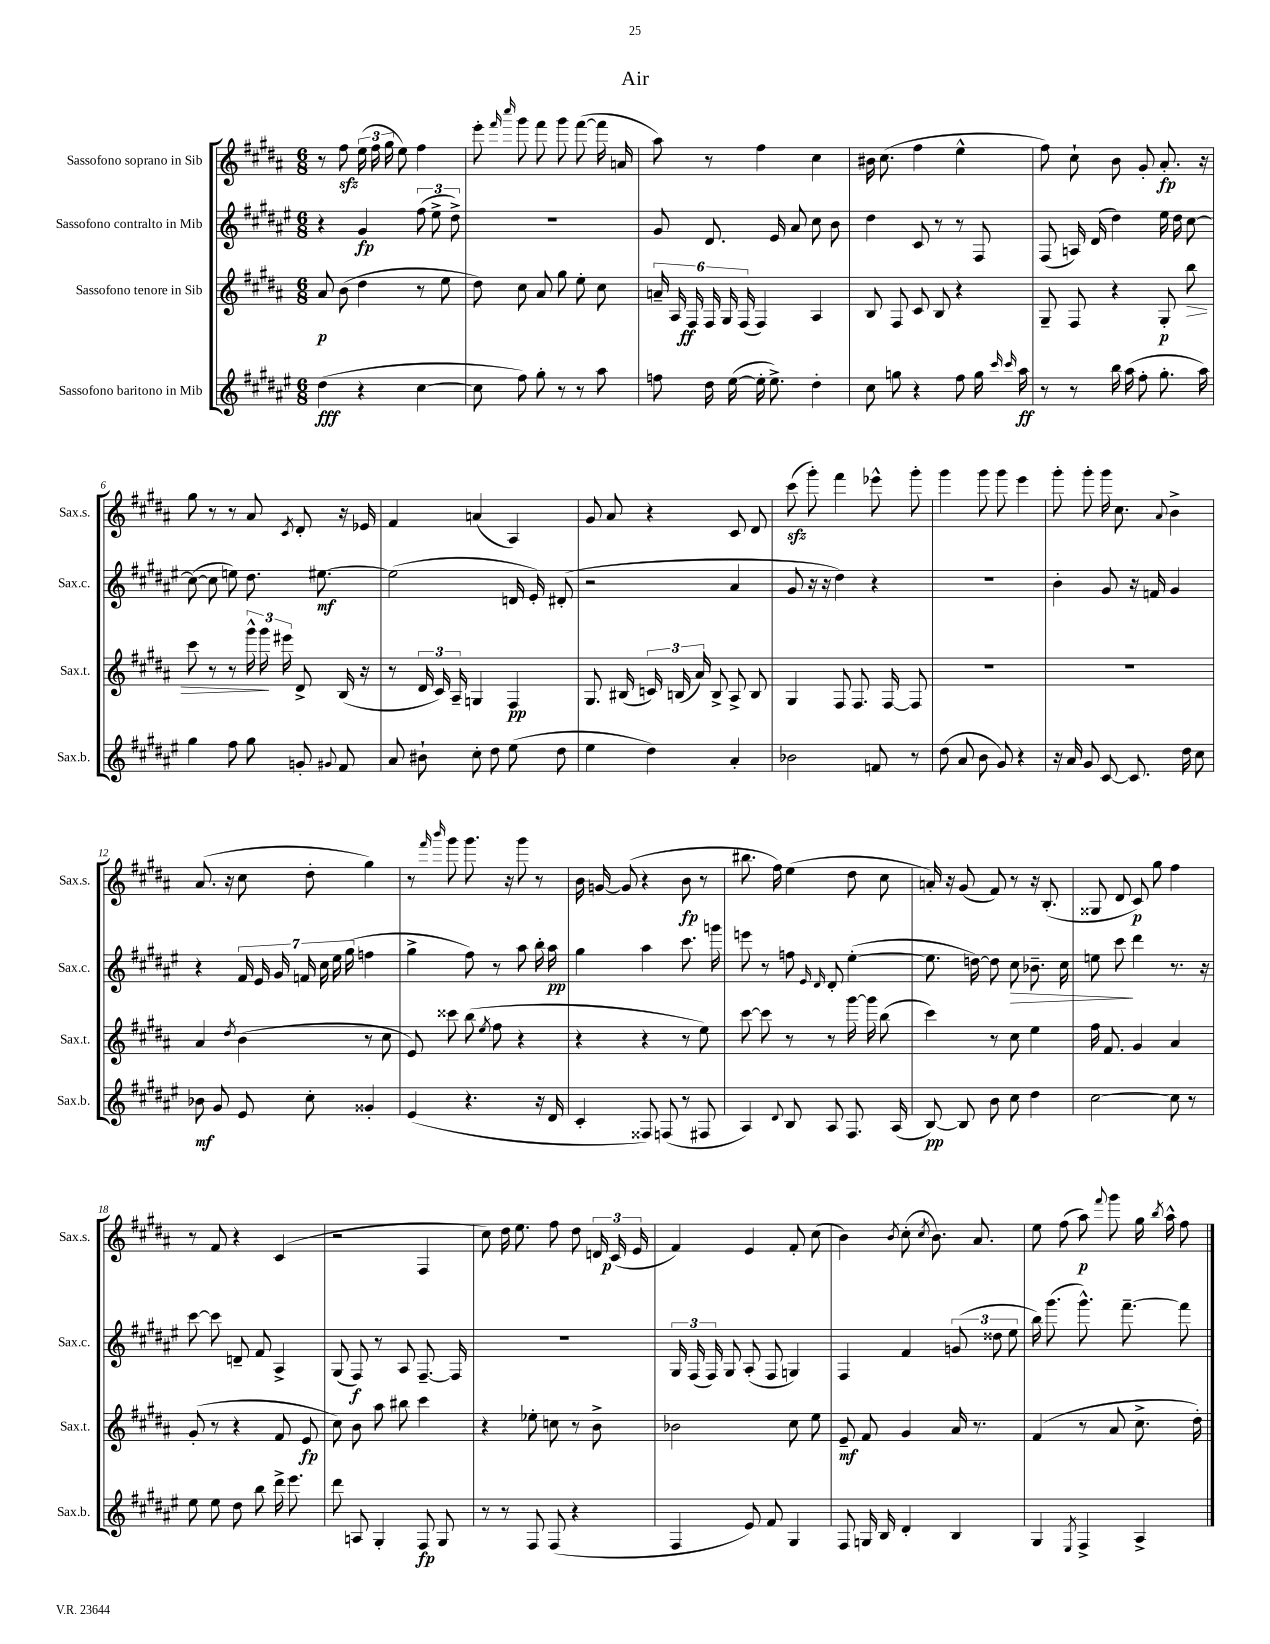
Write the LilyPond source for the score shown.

\header { title = "Air" }
<<
\new StaffGroup <<
\new Staff = "s0" \with { instrumentName = "Sassofono soprano in Sib" shortInstrumentName = "Sax.s." } {
    \clef treble \key b \major \numericTimeSignature \time 6/8
    \autoBeamOff r8 fis''8\sfz \tuplet 3/2 { e''16( fis''16 gis''16 } e''8) fis''4 |
    e'''8-. \grace { fis'''16 cis''''16 } gis'''8 fis'''8 gis'''8 fis'''8~( fis'''16 a'16 |
    ais''8) r8 fis''4 cis''4 |
    bis'16 cis''8.( fis''4 e''4-^ |
    fis''8) cis''8-! b'8 gis'8-. ais'8.-.\fp r16 |
    gis''8 r8 r8 ais'8 \acciaccatura { cis'8 } dis'8-. r16 ees'16 |
    fis'4 a'4( ais4) |
    gis'8 ais'8 r4 cis'8 dis'8 |
    cis'''8\sfz( gis'''8-.) fis'''4 ees'''8-^ gis'''8-. |
    gis'''4 gis'''8 gis'''8 e'''4 |
    gis'''8-. gis'''8-. gis'''16 cis''8. \appoggiatura { ais'8 } b'4-> |
    ais'8.( r16 cis''8 dis''8-. gis''4) |
    r8 \grace { fis'''16 b'''16 } gis'''8 gis'''8. r16 gis'''8 r8 |
    b'16 g'16~ g'8( r4 b'8\fp r8 |
    bis''8. fis''16) e''4( dis''8 cis''8 |
    a'16-.) r16 gis'8( fis'8) r8 r16 b8.-.( |
    gisis8 dis'8 cis'8\p) gis''8 fis''4 |
    r8 fis'8 r4 cis'4( |
    r2 fis4 |
    cis''8) dis''16 e''8. fis''8 dis''8 \tuplet 3/2 { d'16 cis'16\p( e'16 } |
    fis'4) e'4 fis'8-. cis''8( |
    b'4) \acciaccatura { b'8 } cis''8-.( \acciaccatura { cis''8 } b'8.) ais'8. |
    e''8 fis''8( ais''8\p) \appoggiatura { fis'''8 } gis'''8 gis''16 \acciaccatura { b''8 } ais''16-^ fis''8 \bar "|." |
}
\new Staff = "s1" \with { instrumentName = "Sassofono contralto in Mib" shortInstrumentName = "Sax.c." } {
    \clef treble \key fis \major \numericTimeSignature \time 6/8
    \autoBeamOff r4 gis'4\fp \tuplet 3/2 { fis''8( eis''8-> dis''8->) } |
    R2. |
    gis'8 dis'8. eis'16 ais'8 cis''8 b'8 |
    dis''4 cis'8 r8 r8 fis8 |
    fis8( a16) dis'16( dis''4) eis''16 dis''16 cis''8~ |
    cis''8~( cis''8 e''8) dis''8. eis''8.~\mf |
    eis''2( d'16 eis'16-.) dis'8-.( |
    r2 ais'4 |
    gis'8 r16 r16 dis''4) r4 |
    R2. |
    b'4-. gis'8 r16 f'16 gis'4 |
    r4 \tuplet 7/4 { fis'16 eis'16 gis'16 f'16 cis''16 eis''16 gis''16( } f''4 |
    gis''4-> fis''8) r8 ais''8 b''16-. ais''16\pp |
    gis''4 ais''4 cis'''8. g'''16 |
    e'''8 r8 f''8 \grace { eis'16 dis'16 } dis'8-. eis''4~-.( |
    eis''8. d''16~) d''8 cis''8\> bes'8.-- cis''16 |
    e''8 cis'''8\! dis'''4 r8. r16 |
    cis'''8~ cis'''8 d'8-- fis'8 ais4-> |
    gis8( fis8\f) r8 ais8 fis8.~-- fis16 |
    R2. |
    \tuplet 3/2 { gis16 fis16( fis16) } gis8 ais8-.( fis8 g4) |
    fis4 fis'4 \tuplet 3/2 { g'8( disis''8 eis''8 } |
    b''16) gis'''8.( gis'''8.-^) fis'''8.~-- fis'''8 \bar "|." |
}
\new Staff = "s2" \with { instrumentName = "Sassofono tenore in Sib" shortInstrumentName = "Sax.t." } {
    \clef treble \key b \major \numericTimeSignature \time 6/8
    \autoBeamOff ais'8\p b'8( dis''4 r8 e''8 |
    dis''8) cis''8 ais'8 gis''8 e''8-. cis''8 |
    \tuplet 6/4 { a'16-- ais16 fis16\ff fis16 gis16 fis16( } fis4) ais4 |
    b8 fis8 cis'8 b8 r4 |
    gis8-- fis8 r4 gis8-.\p b''8\> |
    cis'''8 r8 r8 \tuplet 3/2 { gis'''16-^ gis'''16\! eis'''16 } dis'8-> b16( r16 |
    r8 \tuplet 3/2 { dis'16 cis'16) ais16-- } g4 fis4\pp |
    gis8. bis16( \tuplet 3/2 { c'16) b16( ais'16) } b8-> ais8-> b8 |
    gis4 fis8 fis8. fis16~ fis8 |
    R2. |
    R2. |
    ais'4 \acciaccatura { dis''8 } b'4( r8 cis''8 |
    e'8) cisis'''8 b''8( \acciaccatura { e''8 } fis''8 r4 |
    r4 r4 r8 e''8) |
    cis'''8~ cis'''8 r8 r8 gis'''16~ gis'''16 b''8( |
    cis'''4) r8 cis''8 e''4 |
    fis''16 fis'8. gis'4 ais'4 |
    gis'8-.( r8 r4 fis'8 e'8\fp |
    cis''8) b'8 ais''8 bis''8 cis'''4 |
    r4 ees''8-. c''8 r8 b'8-> |
    bes'2 cis''8 e''8 |
    e'8--\mf fis'8 gis'4 ais'16 r8. |
    fis'4( r8 ais'8 cis''8.-> dis''16-.) \bar "|." |
}
\new Staff = "s3" \with { instrumentName = "Sassofono baritono in Mib" shortInstrumentName = "Sax.b." } {
    \clef treble \key fis \major \numericTimeSignature \time 6/8
    \autoBeamOff dis''4\fff( r4 cis''4~ |
    cis''8 fis''8) gis''8-. r8 r8 ais''8 |
    f''8 dis''16 eis''16~( eis''16-. eis''8.->) dis''4-. |
    cis''8 g''8 r4 fis''8 g''16 \grace { cis'''16 cis'''16 } ais''16\ff |
    r8 r8 b''16 ais''16( fis''8-. gis''8.-. ais''16) |
    gis''4 fis''8 gis''8 g'8-. \appoggiatura { gis'8 } fis'8 |
    ais'8 bis'8-! cis''8-. dis''8 eis''8( dis''8 |
    eis''4 dis''4) ais'4-. |
    bes'2 f'8 r8 |
    dis''8( ais'8 b'8 gis'8) r4 |
    r16 ais'16 gis'8 cis'8~ cis'8. dis''16 cis''8 |
    bes'8\mf gis'8 eis'8 cis''8-. gisis'4-. |
    eis'4( r4. r16 dis'16 |
    cis'4-. fisis8) f8( r8 fis8 |
    ais4) \appoggiatura { dis'8 } b8 ais8 fis8. ais16( |
    b8~\pp) b8 b'8 cis''8 dis''4 |
    cis''2~ cis''8 r8 |
    eis''8 eis''8 dis''8 b''8 dis'''16-> eis'''8. |
    dis'''8 a8 gis4-. fis8\fp gis8 |
    r8 r8 fis8 fis8( r4 |
    fis4 eis'8) fis'8 gis4 |
    fis8 g16 b16 dis'4-. b4 |
    gis4 \acciaccatura { eis8 } fis4-> ais4-> \bar "|." |
}
>>
>>
